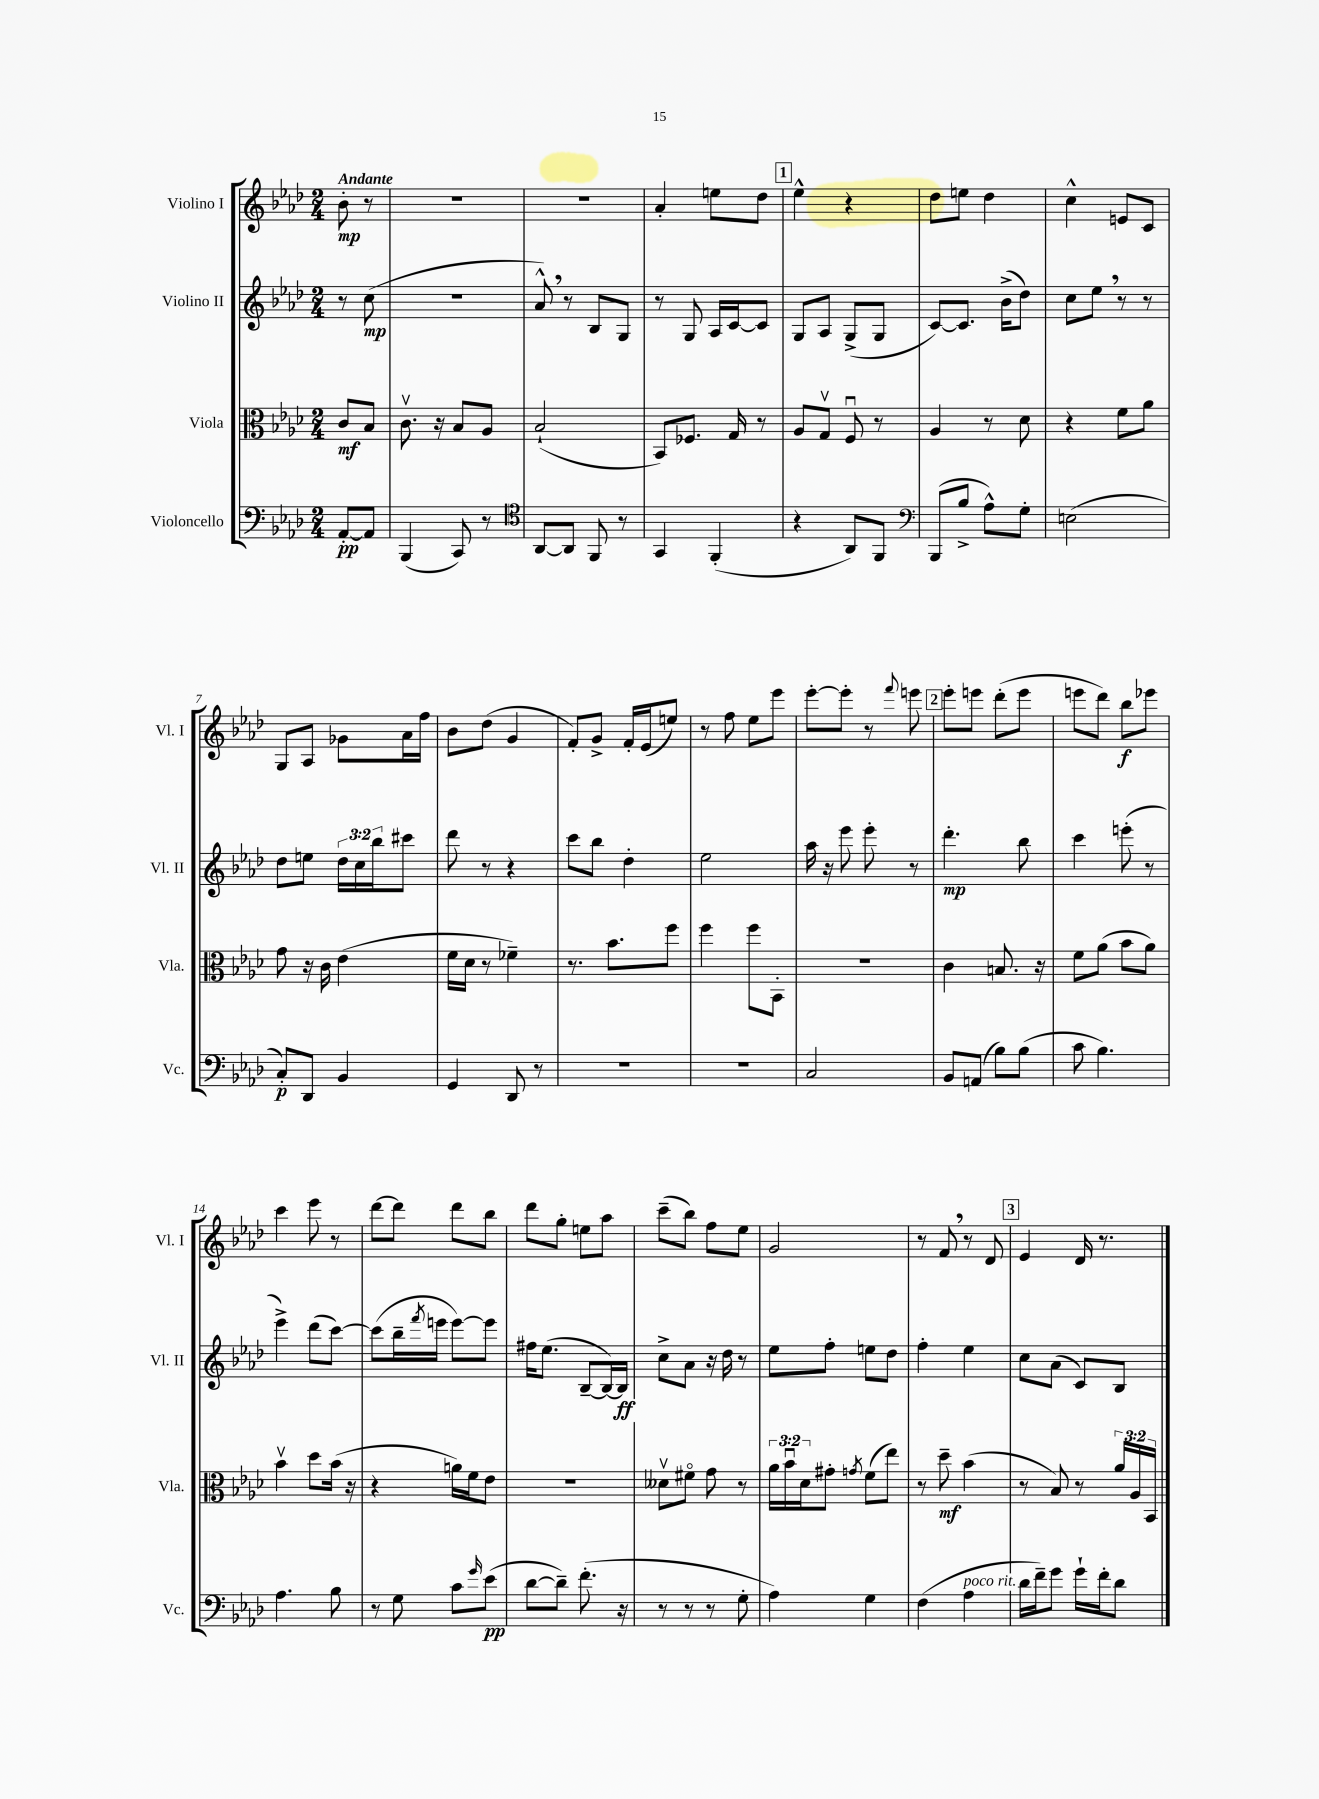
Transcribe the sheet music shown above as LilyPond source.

<<
\new StaffGroup <<
\new Staff = "s0" \with { instrumentName = "Violino I" shortInstrumentName = "Vl. I" } {
    \clef treble \key aes \major \numericTimeSignature \time 2/4 \partial 4 \tempo "Andante"
    bes'8-.\mp r8 |
    r2 |
    R2 |
    aes'4-. e''8 des''8 |
    \mark \markup { \box "1" } ees''4-^ r4 |
    des''8 e''8 des''4 |
    c''4-^ e'8 c'8 |
    g8 aes8 ges'8 aes'16 f''16 |
    bes'8 des''8( g'4 |
    f'8-.) g'8-> f'16-. ees'16( e''8) |
    r8 f''8 ees''8 ees'''8 |
    ees'''8~-. ees'''8-. r8 \appoggiatura { f'''8 } e'''8 |
    \mark \markup { \box "2" } ees'''8-. e'''8 des'''8-.( e'''8 |
    e'''8 des'''8) bes''8\f ees'''8 |
    c'''4 ees'''8 r8 |
    des'''8~ des'''8 des'''8 bes''8 |
    des'''8 g''8-. e''8 aes''8 |
    c'''8--( bes''8) f''8 ees''8 |
    g'2 |
    r8 f'8 \breathe r8 des'8 |
    \mark \markup { \box "3" } ees'4 des'16 r8. \bar "|." |
}
\new Staff = "s1" \with { instrumentName = "Violino II" shortInstrumentName = "Vl. II" } {
    \clef treble \key aes \major \numericTimeSignature \time 2/4 \override Staff.TupletNumber.text = #tuplet-number::calc-fraction-text \partial 4
    r8 c''8\mp( |
    R2 |
    aes'8-^) \breathe r8 bes8 g8 |
    r8 g8 aes16 c'16~ c'8 |
    \mark \markup { \box "1" } g8 aes8 g8->( g8 |
    c'8~) c'8. bes'16->( des''8) |
    c''8 ees''8 \breathe r8 r8 |
    des''8 e''8 \tuplet 3/2 { des''16 c''16 bes''16 } cis'''8 |
    des'''8 r8 r4 |
    c'''8 bes''8 des''4-. |
    ees''2 |
    aes''16 r16 ees'''8 ees'''8-. r8 |
    \mark \markup { \box "2" } des'''4.-.\mp bes''8 |
    c'''4 e'''8-.( r8 |
    ees'''4->) des'''8( c'''8~) |
    c'''8( bes''16-- \acciaccatura { f'''8 } e'''16 e'''8~) e'''8 |
    fis''16 ees''8.( bes8~-- bes16~) bes16\ff |
    c''8-> aes'8 r16 des''16 r8 |
    ees''8 f''8-. e''8 des''8 |
    f''4-. ees''4 |
    \mark \markup { \box "3" } c''8 aes'8( c'8) bes8 \bar "|." |
}
\new Staff = "s2" \with { instrumentName = "Viola" shortInstrumentName = "Vla." } {
    \clef alto \key aes \major \numericTimeSignature \time 2/4 \override Staff.TupletNumber.text = #tuplet-number::calc-fraction-text \partial 4
    c'8\mf bes8 |
    c'8.\upbow r16 bes8 aes8 |
    bes2-!( |
    bes,8) fes8. g16 r8 |
    \mark \markup { \box "1" } aes8 g8\upbow f8\downbow r8 |
    aes4 r8 des'8 |
    r4 f'8 aes'8 |
    g'8 r16 c'16 ees'4( |
    f'16 des'16 r8 fes'4--) |
    r8. bes'8. f''8 |
    f''4 f''8 bes,8-. |
    R2 |
    \mark \markup { \box "2" } c'4 b8. r16 |
    f'8 aes'8( bes'8 aes'8) |
    bes'4\upbow des''8 bes'16( r16 |
    r4 a'16) f'16 ees'8 |
    R2 |
    deses'8\upbow fis'8\flageolet g'8 r8 |
    \tuplet 3/2 { aes'16 bes'16\downbow des'16 } gis'8-. \acciaccatura { g'8 } f'8( ees''8) |
    r8 des''8--\mf bes'4( |
    \mark \markup { \box "3" } r8 bes8) r8 \tuplet 3/2 { aes'16 aes16 bes,16 } \bar "|." |
}
\new Staff = "s3" \with { instrumentName = "Violoncello" shortInstrumentName = "Vc." } {
    \clef bass \key aes \major \numericTimeSignature \time 2/4 \partial 4
    aes,8~-.\pp aes,8 |
    bes,,4( c,8) r8 |
    \clef tenor aes,8~ aes,8 f,8 r8 |
    g,4 f,4-.( |
    \mark \markup { \box "1" } r4 aes,8) f,8 |
    \clef bass bes,,8( bes8-> aes8-^) g8-. |
    e2( |
    c8-.\p) des,8 bes,4 |
    g,4 des,8 r8 |
    R2 |
    R2 |
    c2 |
    \mark \markup { \box "2" } bes,8 a,8( bes8) bes8( |
    c'8 bes4.) |
    aes4. bes8 |
    r8 g8 c'8 \grace { g'16 } ees'8\pp( |
    des'8~ des'8--) f'8.-.( r16 |
    r8 r8 r8 g8-. |
    aes4) g4 |
    f4( aes4^\markup { \italic "poco rit." } |
    \mark \markup { \box "3" } des'16 f'16--) g'8 g'16-! f'16-. des'8 \bar "|." |
}
>>
>>
